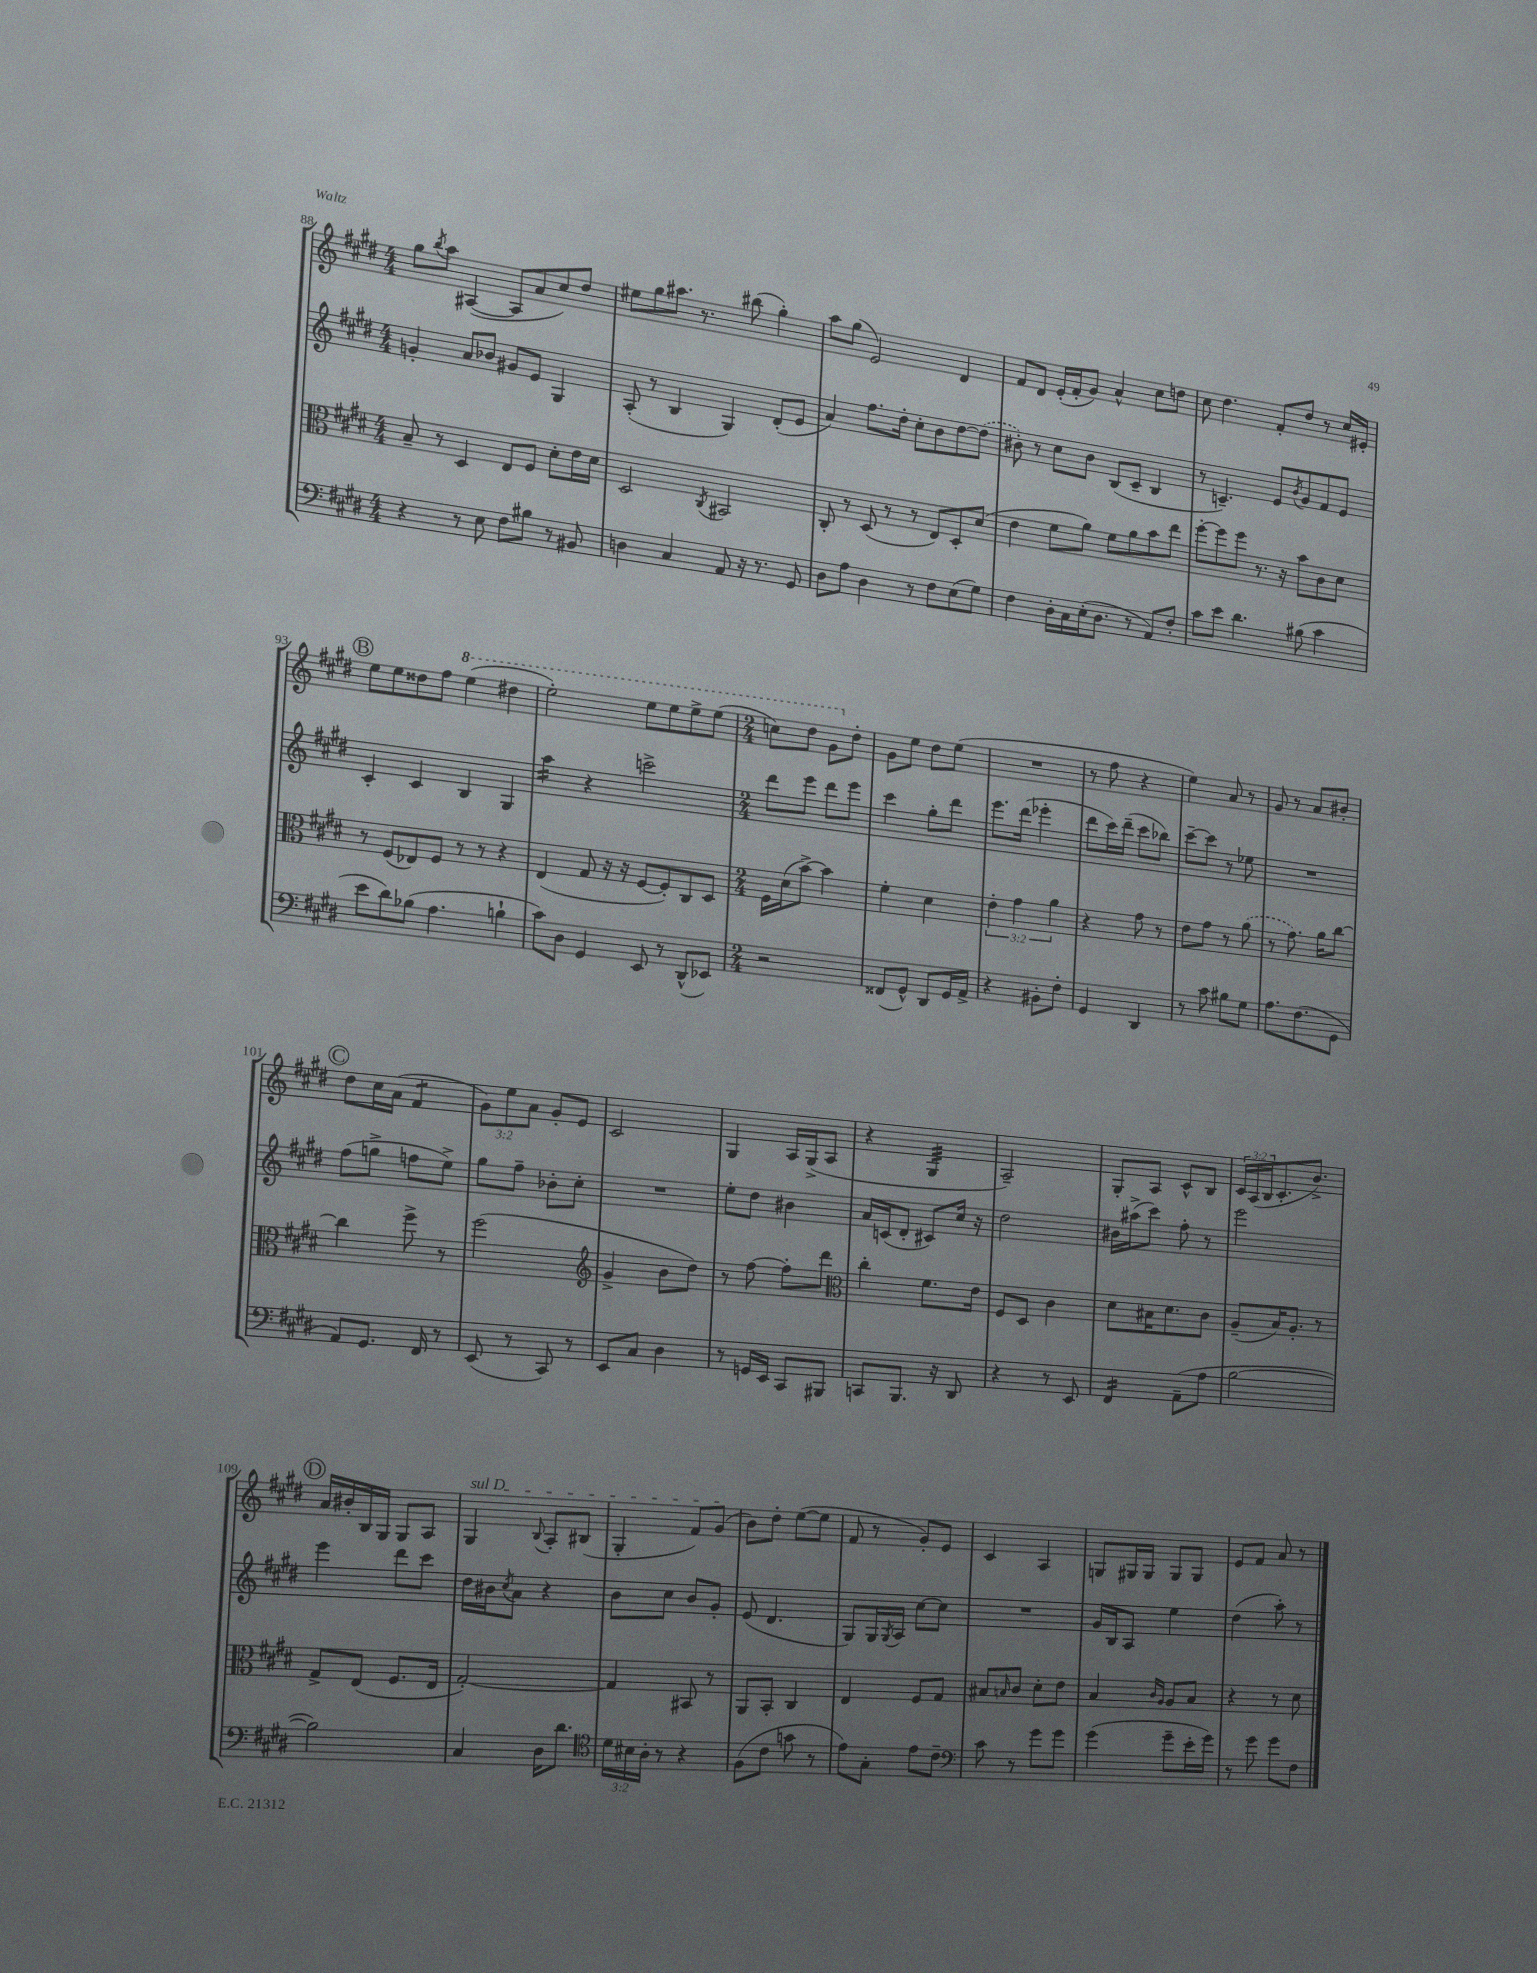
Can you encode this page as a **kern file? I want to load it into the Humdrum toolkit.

**kern	**kern	**kern	**kern
*staff4	*staff3	*staff2	*staff1
*clefF4	*clefC3	*clefG2	*clefG2
*k[f#c#g#d#]	*k[f#c#g#d#]	*k[f#c#g#d#]	*k[f#c#g#d#]
*M4/4	*M4/4	*M4/4	*M4/4
4r	8B~/	4g'/	8gg#\L
.	.	.	8qbb/
.	8r	.	8aa\J
8r	4D#/	8a/L	([4A#/
8E\	.	8b-/J	.
8F#\L	8E/L	8g#/L	8A#/]L
8B#\J	8F#/J	8e/J	8a/
8r	8d#'\L	4G#/	8cc#/)
8BB#/	16e\L	.	8dd#/J
.	16d#\JJ	.	.
=	=	=	=
4D\	2D#/	(8A'/	8ee#\L
.	.	8r	8gg#\
4C#/	.	4B/	8.aa#\J
.	.	.	8.r
.	8qC#/	.	.
8AA/	2BB#/	4G#/)	.
16r	.	.	(8bb#\
8.r	.	.	.
.	.	(8d#'/L	4gg#'\)
8GG#/	.	8e/J	.
=	=	=	=
8D#\L	8C#'/	4a/)	8aa\L
8A\J	8r	.	(8gg#\J
4D#\	(8D#/	8.ff#\L	2e/)
.	8r	.	.
.	.	16dd#'\Jk	.
8r	8r	8cc#'\L	.
8F#\L	8E/L)	8b\	.
(8E\	8D#'/	[8dd#\	4d#/
8G#\J)	(8d#/J	(8dd#\]J	.
=	=	=	=
4F#\	4e\	8b#'\)	8f#/L
.	.	8r	8d#/J
16D#'\LL	8f#\L	8cc#\L	(16e'/LL
16C#\	.	.	16f#'/J
(16E'\J	8a\J)	8b#\J	8g#/J)
8.D#\J	.	.	.
.	8f#\L	(8B/L	4a^^/
8r	8a\	8c#~/J	.
8AA/L)	8b\	4B/	8cc#\L
8F#'/J	8ee\J	.	8dd\J
=	=	=	=
8c#\L	[8ff#'\L	8r	8cc#\
8e\J	8ff#\]	4.c~/)	4.dd#\
4.d#\	8ff#\J	.	.
.	8.r	.	.
.	.	8e/L	8f#'/L
.	16r	.	.
.	.	8qb/	.
(8B#\	8b\L	8g#/	8dd#/J
4c#\	8c#\	8f#/	8r
.	8d#\J	8e/J	16cc#/LL
.	.	.	16e#'/JJ
=	=	=	=
8e\L	8r	4c#'/	8ee\L
8d#\)	(8F#/L	.	8ee\
(8B-\J	8E-/)	4c#/	8dd##\
4.A\	8F#/J	.	8ff#\J
.	8r	4B/	(4eee\
.	8r	.	.
4B`\	4r	4G#/	4ddd#\
=	=	=	=
8c#\L)	(4E/	4aa\	2eee'\)
8D#\J	.	.	.
4GG#/	8G#/	4r	.
.	16r	.	.
.	16r	.	.
8EE/	[8F#/L	2ccc^\	8eee\L
8r	8F#'/])	.	8eee\
(8DD#^^/L	8C#/	.	8eee^\
8EE-/J)	8D#/J	.	(8eee\J
=	=	=	=
*M2/4	*M2/4	*M2/4	*M2/4
2r	16F#\LL	8ddd#\L	8ccc\L)
.	(16d#\J	.	.
.	[8b^\J)	8eee\J	8ddd#\J
.	4b\]	8ddd#\L	8gg#\L
.	.	8eee\J	8dd#'\J
=	=	=	=
(8FF##/L	4f#'\	4ccc#\	8g#\L
8GG#^^/J)	.	.	8ee\J
8DD#/L	4d#\	8gg#'\L	8dd#\L
16GG#/L	.	8ddd#\J	(8ee\J
16AA^/JJ	.	.	.
=	=	=	=
4r	6e'\	8.eee\L	2r
.	6g#\	.	.
.	.	(16ddd#\Jk	.
8BB#'\L	.	4eee-'\	.
.	6a\	.	.
8F#'\J	.	.	.
=	=	=	=
4GG#/	4r	8ddd#\L	8r
.	.	16ccc#\L)	8ff#\
.	.	(16ddd#~\JJ	.
4DD#/	8g#\	8ccc#\L	4r
.	8r	8bb-\J)	.
=	=	=	=
8r	8e\L	[8ccc#~\L	4ee\)
8c#\	8g#\J	8ccc#\]J	.
8B#\L	8r	8r	8a/
8G#\J	(8a\	8ee-\	8r
=	=	=	=
8.A\L	8r	2r	8g#/
.	8.g#\)	.	8r
(8.F#\	.	.	.
.	.	.	8a/L
.	16a\LK	.	.
8GG#\J	[8cc#\J	.	8b#'/J
=	=	=	=
8AA/L)	4cc#\]	(8ff#\L	8dd#\L
8.GG#/J	.	8gg^\J	16cc#\L
.	.	.	(16a\JJ
.	8ff#^\	8ff\L	4f#/
16FF#/	.	.	.
8r	8r	8ee^\J)	.
=	=	=	=
(8EE/	(2ff#\	8gg#\L	12g#\L)
.	.	.	12ee\
8r	.	8ff#~\J	.
.	.	.	12a\J
8CC#/)	.	8b-'\L	8g#'/L
8r	.	8cc#'\J	8e/J
=	=	=	=
*	*clefG2	*	*
8EE/L	4g#^/	2r	2c#/
8C#/J	.	.	.
4D#\	8b\L	.	.
.	8dd#\J)	.	.
=	=	=	=
8r	8r	8ee'\L	4G#/
16GG/LL	[8ff#\	8dd#\J	.
16EE/JJ	.	.	.
8CC#/L	8ff#'\]L	4b#\	16A/LL
.	.	.	(16G#^/J
8BBB#/J	8ddd#\J	.	8A/J
=	=	=	=
*	*clefC3	*	*
8CC/L	4cc#'\	16a/LL	4r
.	.	(16c/J	.
8.BBB/J	.	8d#'/J	.
.	8.f#\L	8c#/L)	4G#/
16r	.	.	.
8DD#/	.	16cc#/Jk	.
.	16e\Jk	16r	.
=	=	=	=
4r	8F#/L	2dd#\	2A~/)
.	8D#/J	.	.
8r	4c#\	.	.
8EE/	.	.	.
=	=	=	=
4FF#/	8d#\L	16b#\LL	8G#'/L
.	.	(16aa#^\J	.
.	16B#\K	8ccc#\J)	8A/J
.	8.d#\	.	.
(8AA~\L	.	8ff#'\	8c#^^/L
8A\J	8c#\J	8r	8B/J
=	=	=	=
[2B\	(8A~/L	2eee\	24c#/LL
.	.	.	(24A/
.	.	.	24B/J
.	16B/K)	.	8.c#'/
.	8.A'/J	.	.
.	.	.	8.b^/J)
.	8r	.	.
=	=	=	=
2B\])	8G#^/L	4eee\	16a/LL
.	.	.	16b#'/
.	(8E/J	.	16B/
.	.	.	16G#/JJ
.	8.F#/L	8ddd#\L	8G#/L
.	.	8ccc#\J	8A/J
.	16E/Jk	.	.
=	=	=	=
4C#/	[2G#'/)	16dd#\LL	4G#/
.	.	16b#\J	.
.	.	8qcc#/	.
.	.	8a\J	.
.	.	.	8qqB/
16D#\LK	.	4r	8A'/L
8.d#\J	.	.	.
.	.	.	(8B#/J
=	=	=	=
*clefC4	*	*	*
24d#\LL	4G#/]	8b\L	4G#'/
24B#\	.	.	.
24A'\JJ	.	.	.
8r	.	8cc#\J	.
4r	8BB#/	8b/L	8f#/L)
.	8r	8g#'/J	(8g#/J
=	=	=	=
(8F#\L	8AA/L	(8e/	8b\L)
8c#\J	8BB'/J	4.d#/	8dd#'\J
8g\	4C#/	.	([8ee\L
8r	.	.	8ee\]J
=	=	=	=
8e\L)	4E/	8G#/L)	8f#/
8G#'\J	.	16G#/L	8r
.	.	8qG#/	.
.	.	16A/JJ	.
8e\L	8F#/L	[8cc#\L	8g#'/L)
8c#~\J	8G#/J	8cc#\]J	8e/J
=	=	=	=
*clefF4	*	*	*
8c#\	8B#/L	2r	4c#/
.	16qqB/	.	.
8r	8c#/J	.	.
8g#\L	8d#'\L	.	4A/
8g#\J	8e\J	.	.
=	=	=	=
(4g#\	4B/	16g#/LL	8G/L
.	.	16B/J	.
.	.	8A/J	16G#/L
.	.	.	16G#/JJ
.	16qqc#/LL	.	.
.	16qqA/JJ	.	.
8g#~\L	8A/L	4ee\	8G#/L
16e'\L	8B/J	.	8G#/J
16g#\JJ)	.	.	.
=	=	=	=
8r	4r	(4dd#\	8e/L
8g#\	.	.	8f#/J
8g#\L	8r	8aa'\)	8a/
8F#\J	8d#\	8r	8r
==	==	==	==
*-	*-	*-	*-
